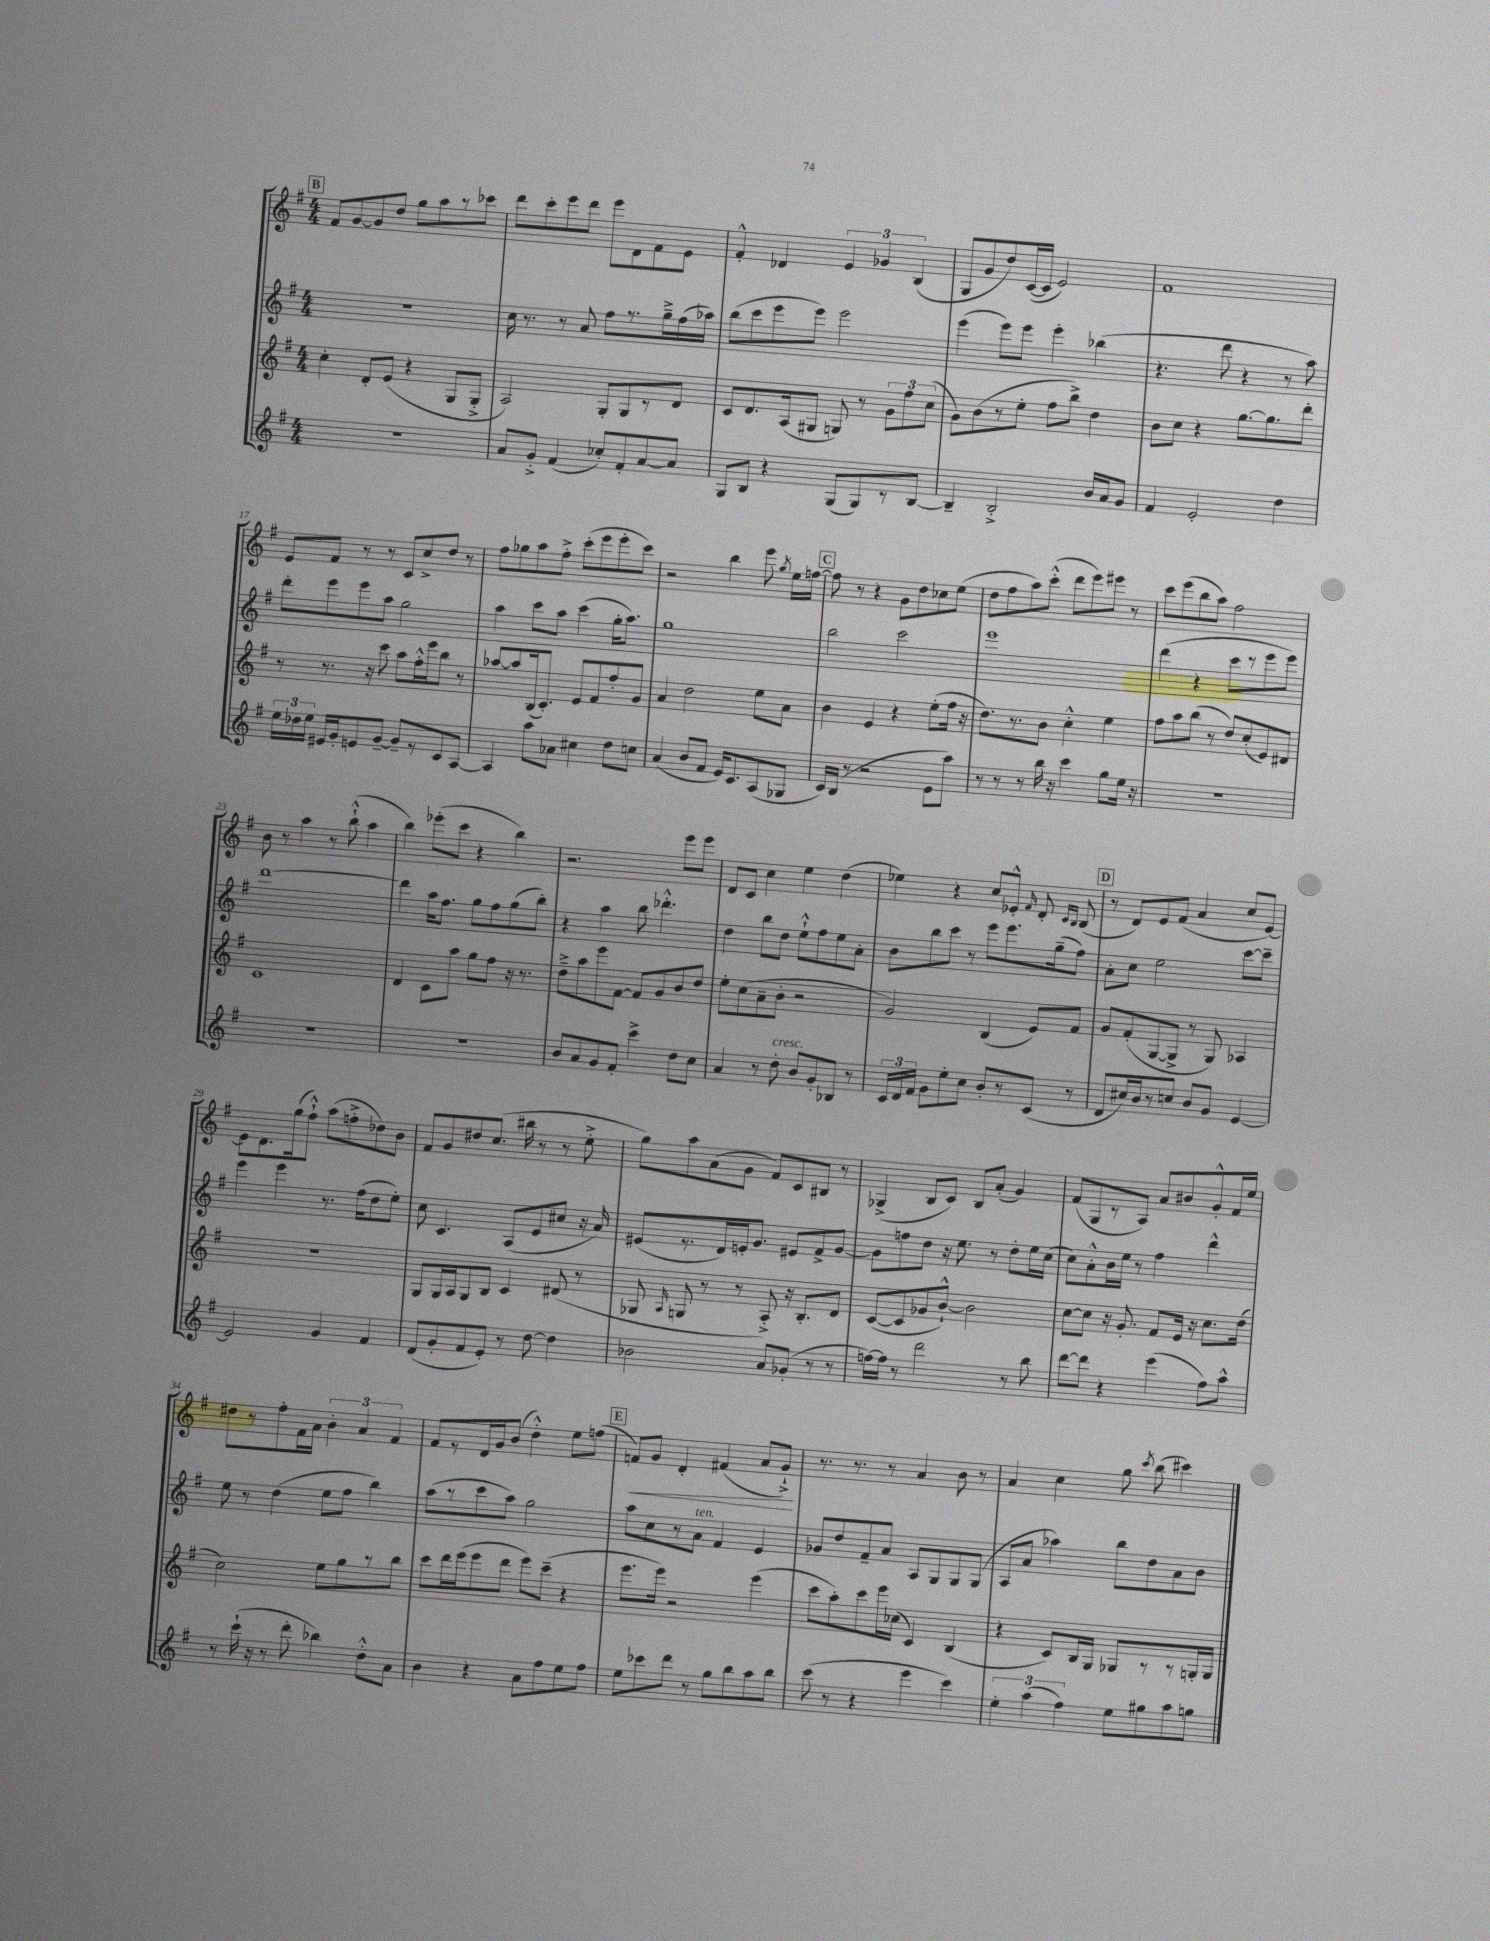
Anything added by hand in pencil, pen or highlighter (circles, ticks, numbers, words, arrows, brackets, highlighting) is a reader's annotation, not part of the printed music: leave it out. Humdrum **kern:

**kern	**kern	**kern	**kern
*staff4	*staff3	*staff2	*staff1
*clefG2	*clefG2	*clefG2	*clefG2
*k[f#]	*k[f#]	*k[f#]	*k[f#]
*M4/4	*M4/4	*M4/4	*M4/4
1r	4cc'	1r	8f#
.	.	.	[8g
.	8d'	.	8g]
.	(8e	.	8dd
.	4r	.	8gg
.	.	.	8aa
.	8G	.	8r
.	8G'^	.	8ccc-
=	=	=	=
8a	2A)	16cc	8ddd
.	.	8.r	.
8g'^	.	.	8ccc'
(4f#	.	8r	8eee
.	.	8a	8ddd
8cc-')	8G'	8ff#	8eee
8f#'	8G	8.r	8d
[8a	8r	.	8f#
.	.	16gg~^	.
8a]	8d	(16ff#	8e
.	.	16aa-)	.
=	=	=	=
8G	8c	(8bb	4f#'^^
8B	8.d	8ccc	.
4r	.	8eee	4d-
.	(16A	.	.
.	8G#	8eee)	.
(8G	8G)	2eee	6e
8G)	8r	.	.
.	.	.	6g-
8r	12g	.	.
.	12ff#	.	(6B
[8B	.	.	.
.	(12cc	.	.
=	=	=	=
4B~]	8g)	(4eee	8G
.	(8b	.	8g
2B'^	8r	8eee)	8dd)
.	8ee'	8eee	([16c
.	.	.	16c]
.	8ff#	4eee'	2e)
.	8bb^)	.	.
16b	4dd	(4bb-	.
16a	.	.	.
8g	.	.	.
=	=	=	=
4f#	8b	4.r	1f#
.	8cc	.	.
2e'	4r	.	.
.	.	8ddd	.
.	[8.gg	4r	.
.	8.gg]	.	.
4dd	.	8r	.
.	8ddd'	8aa)	.
=	=	=	=
24ee	8r	8ddd'	8e
24dd-	.	.	.
24ee	.	.	.
16e#	8.r	8eee	8f#
16g'	.	.	.
8e	.	8eee	8r
.	16r	.	.
[8g~	8ccc	8aa	8r
8g~]	8aa	2gg	8c
8r	16ff#'^^	.	8cc^
.	16eee	.	.
8c	8bb	.	8dd
[8A	8r	.	8r
=	=	=	=
4A]	[8aa-	4aa	8ff#
.	8aa-]	.	8gg-
8aa	(16B	8ccc	8aa
.	8.c')	.	.
8a-	.	8aa	8ff#'^
4cc#	8e	(4ccc	(8ccc'
.	8f#	.	8eee
8dd	8ff#'	16gg'	8eee'
.	.	8.aa)	.
8cc	8g	.	8ccc)
=	=	=	=
(4a	4a	1gg	2r
8b	2dd	.	.
8f#	.	.	.
16e)	.	.	4bb
8.c	.	.	.
(8A	8ee	.	8eee
.	.	.	8qgg
8G-	8a	.	16ee
.	.	.	[16ff
=	=	=	=
16c)	4b	2bb	8ff]
(16B	.	.	.
8r	.	.	8r
2r	4e	.	4r
.	4r	2ccc	8g
.	.	.	8dd
8e	(8ee'	.	8cc-
8aa)	16ff#	.	(8ee
.	16r	.	.
=	=	=	=
8r	8.dd)	1eee	8dd
8r	.	.	8ff#
.	8.r	.	.
8r	.	.	8aa)
16bb	8b	.	(8ccc'^^
16r	.	.	.
4ccc	4cc'^^	.	8ddd
.	.	.	8eee)
8gg	4ee	.	8eee#
16ee	.	.	8r
16r	.	.	.
=	=	=	=
1r	8ff#	(4ddd	8ccc
.	8aa	.	(8eee
.	(8bb	4r	8bb
.	8r	.	8aa)
.	8dd)	8ccc	2ff#
.	(8cc'	8r	.
.	8e)	8eee	.
.	8d#	8eee)	.
=	=	=	=
1r	1c	[1ddd	8b
.	.	.	8r
.	.	.	4aa
.	.	.	8r
.	.	.	(8bb`^^
.	.	.	4aa
=	=	=	=
1r	4d	4ddd]	4bb)
.	8c	16aa	(8eee-'
.	.	8.ff#	.
.	8aa	.	8ccc
.	8gg	8gg	4r
.	8ff#	8ff#	.
.	16r	(8gg	4bb)
.	8.r	.	.
.	.	8bb')	.
=	=	=	=
8b	8dd~^	4r	2.r
8a	8aa	.	.
8g	8eee	4aa	.
8f#'	[8f#	.	.
4ccc^	8f#]	8bb	.
.	8g	4.ddd-'^^	.
8dd	8b	.	8eee
8cc	8dd	.	8eee
=	=	=	=
4a	8ee'	4dd	8d
.	(8cc	.	8c
8r	8a~	8bb	4cc
8dd'	8b'	8dd	.
8b	2r	8ee`^^	4ee
8g'	.	8ff#	.
8B-	.	8ee	(4dd
8r	.	8a'	.
=	=	=	=
24c	2g)	8b	4ee-)
24d	.	.	.
24f#	.	.	.
8g	.	8bb	.
8ee'	.	8ccc	4r
8cc	.	8r	.
8b'	(4B	8eee	8cc
8r	.	8.eee	8e-'^^
.	.	.	16qqf#
(8c	8e)	.	8d'
.	.	(16gg~	.
.	.	.	16qqc
.	.	.	16qqB
8r	8f#	8ff#)	(8B
=	=	=	=
8d	8g	8a'	8r
16cc#)	(8f#'	8cc	8d)
16b	.	.	.
8r	[8G	2ee	8e
8cc	8G^]	.	(8f#
8b	8r	.	4a
8g	8G)	.	.
[4e	4A-	[8ccc	8cc
.	.	8ccc~]	[8e)
=	=	=	=
2e]	1r	4eee	8e]
.	.	.	8.d
.	.	4eee	.
.	.	.	(16gg
.	.	.	8ff#`^^)
4g	.	8.r	(8aa
.	.	.	8ff'^
.	.	(16ff#	.
4f#	.	8dd	8dd-)
.	.	8ee')	8b
=	=	=	=
(8d	8G	8cc	8f#
8g'	16G	4.c	8g
.	16A	.	.
8f#	8G	.	8dd#
8e')	8B	.	(8.cc
8r	4c	(8A	.
.	.	.	16bb#
[8dd	.	8e	8r
4dd]	(8d#	8cc#	8r
.	8r	16r	8ee'^
.	.	16a)	.
=	=	=	=
2b-	8G-	(8e#	8gg)
.	16qqA	.	.
.	8G	8.r	8aa
.	8r	.	(8a
.	.	16d)	.
.	8r	16e'	8g
.	.	8.g	.
8a	8A'^)	.	8f#)
(8g-'	16r	8e#	8c
.	8.B'	.	.
8r	.	8f#^	8B#
8r	8d	[8g	8r
=	=	=	=
[16ff)	([8c	8g]	(4G-^
16ff]	.	.	.
8r	8c]	8ff	.
2ddd	8g-	8dd	8B
.	[8b`^^)	16r	8c)
.	.	8.ee	.
.	2b]	.	8B
.	.	8r	(8a'
8r	.	8dd'	4g)
8bb	.	16ee	.
.	.	(16cc	.
=	=	=	=
[8ddd	[8cc	8cc)	(8f#
8ddd]	8cc]	8a'^^	8G
4r	16r	16b	8r
.	8.g'	16ee	.
.	.	8r	8A)
(4eee	8f#	4ff#	8a
.	16e	.	8b#
.	16r	.	.
8ff#)	8.cc	4ddd^^	8g'^^
8aa^^	.	.	16f#
.	(16dd	.	16ee
=	=	=	=
8r	2cc)	8ee	8dd#
(16ccc`	.	8r	8r
16r	.	.	.
8r	.	(4dd	8ff#'
8ddd'	.	.	16f#
.	.	.	16a
4bb-)	8ee	8ee	6b'
.	8gg	8ff#	.
.	.	.	6a
8dd'^^	8r	4bb)	.
.	.	.	6f#
8a	8bb	.	.
=	=	=	=
4b	8ccc	(8aa	8f#
.	16ddd	8r	8r
.	(16eee	.	.
4r	8eee	8ccc	16d
.	.	.	16g
.	8ddd	8aa)	(8b
8a	8eee)	2gg	4dd'^^)
8ff#	(8ccc~	.	.
8ee	4r	.	8ee
8ff#	.	.	(8ff
=	=	=	=
8ee	8.eee	8aa	8f)
8ccc-	.	8cc	8g
.	16eee)	.	.
8ddd	2r	8r	4d'
8r	.	8a	.
8gg	.	4f#	(4f#
8bb	.	.	.
8aa	(4eee	4e	8a
8bb	.	.	8g`^)
=	=	=	=
(8ccc	8ccc	8g-	8.r
8r	8aa')	8dd	.
.	.	.	8.r
4r	8ccc	8f#~	.
.	16eee	8a	8r
.	(16cc-	.	.
4eee	4c)	8A	4a
.	.	8G	.
4ccc)	(4B	8G	8b
.	.	(8G	8r
=	=	=	=
6ee'	4r	8A	4a
.	.	8a	.
(6aa	.	.	.
.	8c)	4aa-)	4cc
6ff#)	.	.	.
.	16B	.	.
.	16G	.	.
8ee	8G-	8bb	8gg
.	.	.	8qccc
8gg#	8r	8dd	(8bb
8aa	8r	8a	4ccc#)
8gg	16G'	8b	.
.	16G	.	.
==	==	==	==
*-	*-	*-	*-
